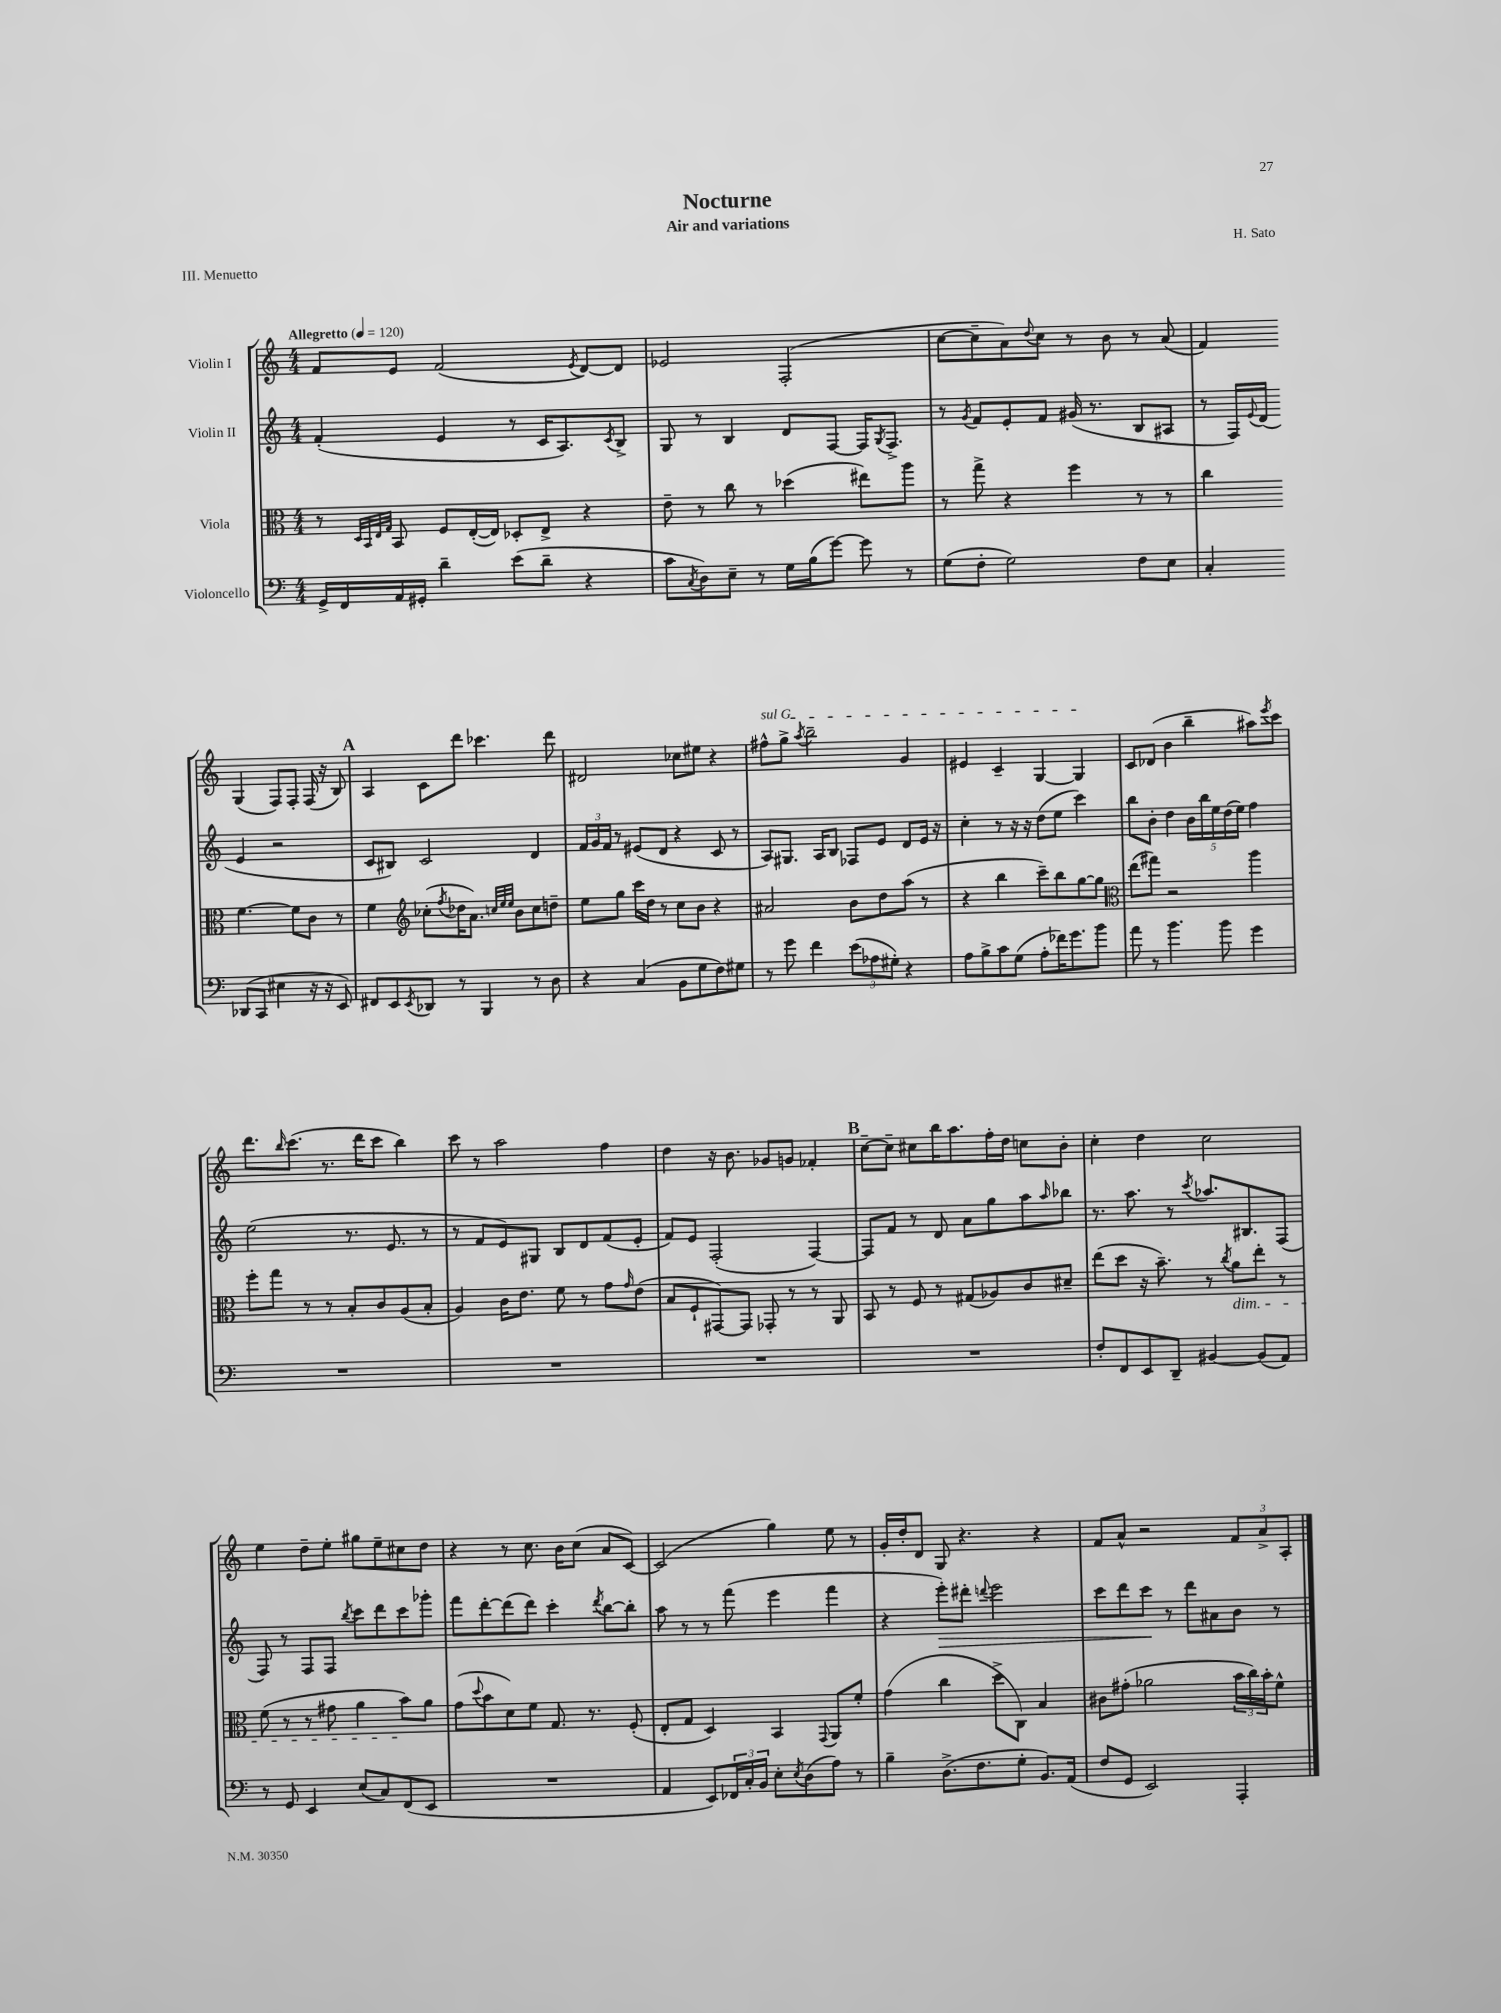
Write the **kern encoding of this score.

**kern	**kern	**kern	**dynam	**kern
*part4	*part3	*part2	*part2	*part1
*staff4	*staff3	*staff2	*staff2	*staff1
*I"Violoncello	*I"Viola	*I"Violin II	*	*I"Violin I
*clefF4	*clefC3	*clefG2	*	*clefG2
*k[]	*k[]	*k[]	*	*k[]
*M4/4	*M4/4	*M4/4	*	*M4/4
*MM120	*MM120	*MM120	*	*MM120
=1	=1	=1	=1	=1
!	!	!	!	!LO:TX:a:B:t=Allegretto
16GG^/LL	8r	(4f'/	.	8f/L
16FF/	.	.	.	.
.	32qqD/LLL	.	.	.
.	32qqBB/	.	.	.
.	32qqE/	.	.	.
.	32qqG/JJJ	.	.	.
16AA/	8BB/	.	.	8e/J
16GG#X'/JJ	.	.	.	.
4d~\	8F/L	4e/	.	(2f/
.	([16E'/L	.	.	.
.	16E/JJ])	.	.	.
(8e\L	8D-X'/L	8r	.	.
8d~\J	8E^/J	16c/KL	.	.
.	.	8.A/)	.	.
.	.	.	.	8qe/
4r	4r	.	.	[8d/L)
.	.	8qc/	.	.
.	.	8B^/J	.	8d/J]
=2	=2	=2	=2	=2
8c\L	8e~\	8G/	.	2e-X/
8qC/	.	.	.	.
8D\)	8r	8r	.	.
8E~\J	8cc\	4B/	.	.
8r	8r	.	.	.
16G\LL	(4dd-X\	8d/L	.	(2F'/
(16B\J	.	.	.	.
[8g\J)	.	[8F/J	.	.
8g\]	8ee#X\L)	16F/KL]	.	.
.	.	8qG/	.	.
.	.	8.F^/J	.	.
8r	8aa\J	.	.	.
=3	=3	=3	=3	=3
(8G\L	8r	8r	.	[8cc\L
.	.	8qg/	.	.
8F'\J	8gg^\	8f/L	.	8cc~\]
2G\)	4r	8e'/	.	8a\)
.	.	.	.	8qqdd/
.	.	8f/J	.	8cc\J
.	4ff\	(16g#X/	.	8r
.	.	8.r	.	.
.	.	.	.	8b\
8F\L	8r	8B/L	.	8r
8E\J	8r	8A#X/J	.	(8a/
=4	=4	=4	=4	=4
4C'/	4cc\	8r	.	4f/)
.	.	16F/LL)	.	.
.	.	8qqe/	.	.
.	.	(16d/JJ	.	.
(8DD-X/L	[4.f\	4e/	.	(4G/
8CC/J	.	.	.	.
4E#X\	.	2r	.	8F/L)
.	8f\L]	.	.	8F'/J
16r	8c\J	.	.	(16F/
16r	.	.	.	16r
8EE/)	8r	.	.	8B/)
!!LO:LB:g=z
!!LO:REH:place=s1:t=A
=5	=5	=5	=5	=5
8FF#X/L	4f\	8c/L	.	4A/
8EE/	.	8B#X/J)	.	.
8qEE/	.	.	.	.
*	*clefG2	*	*	*
8DD-X/J	(8cc-X'\L	2c/	.	8c\L
.	8qff/	.	.	.
8r	16dd-X\K	.	.	8ddd\J
.	8.a\J)	.	.	.
4BBB/	.	.	.	4.ccc-X\
.	32qqccn/LLL	.	.	.
.	32qqee/	.	.	.
.	32qqee/JJJ	.	.	.
.	8b\L	.	.	.
8r	8cc\	4d/	.	.
8D\	8ddn~\J	.	.	8ddd\
=6	=6	=6	=6	=6
4r	8ee\L	24f/LL	.	2d#X/
.	.	24g/	.	.
.	.	24f/JJ	.	.
.	8gg\J	8r	.	.
(4C/	16ccc\LL	(8e#X/L	.	.
.	16dd\JJ	.	.	.
.	8r	8d/J	.	.
8BB\L	8cc\L	4r	.	8cc-X\L
8G\	8b\J	.	.	8ee#X\J
8F\)	4r	8c/	.	4r
8G#X\J	.	8r	.	.
=7	=7	=7	=7	=7
!	!	!	!	!LO:TX:a:i:t=sul G
8r	2a#X/	8A/L)	.	8ff#X^^\L
8g\	.	8.G#X/J	.	8gg^\J
.	.	.	.	8qaa/
4f\	.	.	.	2bb~\
.	.	16A/KL	.	.
.	.	8B/J	.	.
(12e\L	8b\L	8F-X/L	.	.
12A-X\	.	.	.	.
.	8dd\	8e/J	.	.
12G#X'\J)	.	.	.	.
4r	(8aa\J	8d/L	.	4g/
.	8r	16e/Jk	.	.
.	.	16r	.	.
=8	=8	=8	=8	=8
8A\L	4r	4cc'\	.	4e#X/
8B^\	.	.	.	.
8c\	4bb\	8r	.	4c~/
(8G\J	.	16r	.	.
.	.	16r	.	.
8A'\L	8ccc~\L)	(8dd\L	.	[4G/
16f-X\K)	8bb\	8ee\J	.	.
8.g\	.	.	.	.
.	[8gg\	4ccc\)	.	4G/]
8b\J	8gg\J]	.	.	.
=9	=9	=9	=9	=9
*	*clefC3	*	*	*
8a\	(8ee\L	8bb\L	.	8c/L
8r	8gg#X\J)	8b'\J	.	(8d-X/J
4.b\	2r	4dd\	.	4b\
.	.	20b\LL	.	4bb~\
.	.	20bb\	.	.
.	.	20ee\	.	.
8b\	.	.	.	.
.	.	(20dd\	.	.
.	.	20ee\JJ)	.	.
4g\	4aa\	4ff\	.	8aa#X\L)
.	.	.	.	8qeee/
.	.	.	.	8ccc\J
!!LO:LB:g=z
=10	=10	=10	=10	=10
1r	8ff'\L	(2ee\	.	8.ddd\L
.	8gg\J	.	.	.
.	.	.	.	16qqbb/
.	.	.	.	(8.ccc\J
.	8r	.	.	.
.	8r	.	.	8.r
.	8B'/L	8.r	.	.
.	.	.	.	16ddd\KL
.	8c/	.	.	8ccc\J
.	.	8.e/	.	.
.	(8A/	.	.	4bb\)
.	8B'/J	8r	.	.
=11	=11	=11	=11	=11
1r	4A/)	8r	.	8ccc\
.	.	8f/L	.	8r
.	16c\KL	8e/)	.	2aa\
.	8.e\J	.	.	.
.	.	8G#X/J	.	.
.	8f\	8B/L	.	.
.	8r	8d/	.	.
.	8g\L	(8f/	.	4ff\
.	16qqg/	.	.	.
.	(8e\J	8e'/J	.	.
=12	=12	=12	=12	=12
1r	8B/L	8f/L)	.	4dd\
.	8F`/	8e/J	.	.
.	[8GG#X/)	(2F'/	.	16r
.	.	.	.	8.b\
.	8GG#/J]	.	.	.
.	8GG-X'/	.	.	8g-X/L
.	8r	.	.	8gn/J
.	8r	[4F/)	.	4f-X'/
.	8AA/	.	.	.
!!LO:REH:place=s1:t=B
=13	=13	=13	=13	=13
1r	8BB/	8F/L]	.	[8cc~\L
.	8r	8f/J	.	8cc~\J]
.	8F/	8r	.	8cc#X\L
.	8r	8d/	.	16bb\K
.	.	.	.	8.aa\
.	(8G#X/L	8a\L	.	.
.	8A-X/)	8gg\	.	16ff'\L
.	.	.	.	16dd\JJ
.	8c/	8aa\	.	8ccn\L
.	.	16qqaa/	.	.
.	8d#X~/J	8bb-X\J	.	8b'\J
=14	=14	=14	=14	=14
8F'/L	(8ee\L	8.r	.	4cc'\
8FF/	8dd\J	.	.	.
.	.	8.aa\	.	.
8EE/	16r	.	.	4dd\
.	8.b~\)	.	.	.
8DD~/J	.	8r	.	.
.	.	8qccc/	.	.
[4BB#X/	8r	8.aa-X/L	.	2cc\
.	8qcc/	.	.	.
!	!LO:TX:b:i:t=dim.	!	!	!
.	8a\L	.	.	.
.	.	8.B#X/	.	.
(8BB#/L]	8ee'\J	.	.	.
8AA/J)	8r	(8F/J	.	.
!!LO:LB:g=z
=15	=15	=15	=15	=15
8r	(8f\	8F/)	.	4ee\
8GG/	8r	8r	.	.
4EE/	8r	8F/L	.	8dd~\L
.	8g#X\	8F/J	.	8ee'\J
.	.	8qbb/	.	.
(8E/L	4a\	8ccc\L	.	8gg#X\L
8C/)	.	8ddd\	.	8ee~\
(8FF/	8b\L)	8ccc\	.	8cc#X\
8EE/J	8a\J	8ggg-X'\J	.	8dd\J
=16	=16	=16	=16	=16
1r	(8g\L	8fff\L	.	4r
.	8qqdd/	.	.	.
.	8b\	[8ddd'\	.	.
.	8d\)	(8ddd\]	.	8r
.	8f\J	8ddd\J)	.	8.cc\
.	8.G/	4ccc'\	.	.
.	.	.	.	16b\KL
.	.	.	.	(8cc\J
.	8.r	.	.	.
.	.	8qddd/	.	.
.	.	[8bb\L	.	8a/L
.	(8F'/	8bb'\J]	.	[8c/J)
=17	=17	=17	=17	=17
4AA/	8E'/L	8aa\	.	(2c/]
.	8G/J	8r	.	.
8EE/L)	4D/)	8r	.	.
24FF-X/L	.	(8fff\	.	.
24C'/	.	.	.	.
24BB/JJ	.	.	.	.
8E'\L	4BB/	4eee\	.	4gg\)
8qE/	.	.	.	.
(8D\	.	.	.	.
.	8qqGG/	.	.	.
8A\J)	8AA/L	4fff\	.	8ee\
8r	8f'/J	.	.	8r
=18	=18	=18	=18	=18
4B~\	(4g\	4r	.	16g'/LL
.	.	.	.	16dd'/J
.	.	.	.	8d/J
!	!	!	!LO:HP:b	!
(8.D^\L	4cc\	8eee'\L)	>	8G/
.	.	8ddd#X'\J	.	4.r
8.F\	.	.	.	.
.	.	8qqdddn/	.	.
.	8dd^\L	2eee\	.	.
8G'\J	8C\J)	.	.	.
8.BB/L)	4B/	.	.	4r
(16AA/Jk	.	.	.	.
=19	=19	=19	=19	=19
8F/L	8c#X\L	8ccc\L	.	8f/L
8GG/J	(8g#X'\J	8ddd\	.	8a^^/J
2EE/)	2a-X\	8ccc\J	.	2r
.	.	8r	]	.
.	.	8ddd\L	.	.
.	.	8a#X\	.	.
4AAA'/	24b\LL	8b\J	.	12f/L
.	24cc\)	.	.	.
.	24b'\J	.	.	12a^/
.	8f^^\J	8r	.	.
.	.	.	.	12A'/J
==	==	==	==	==
*-	*-	*-	*-	*-
